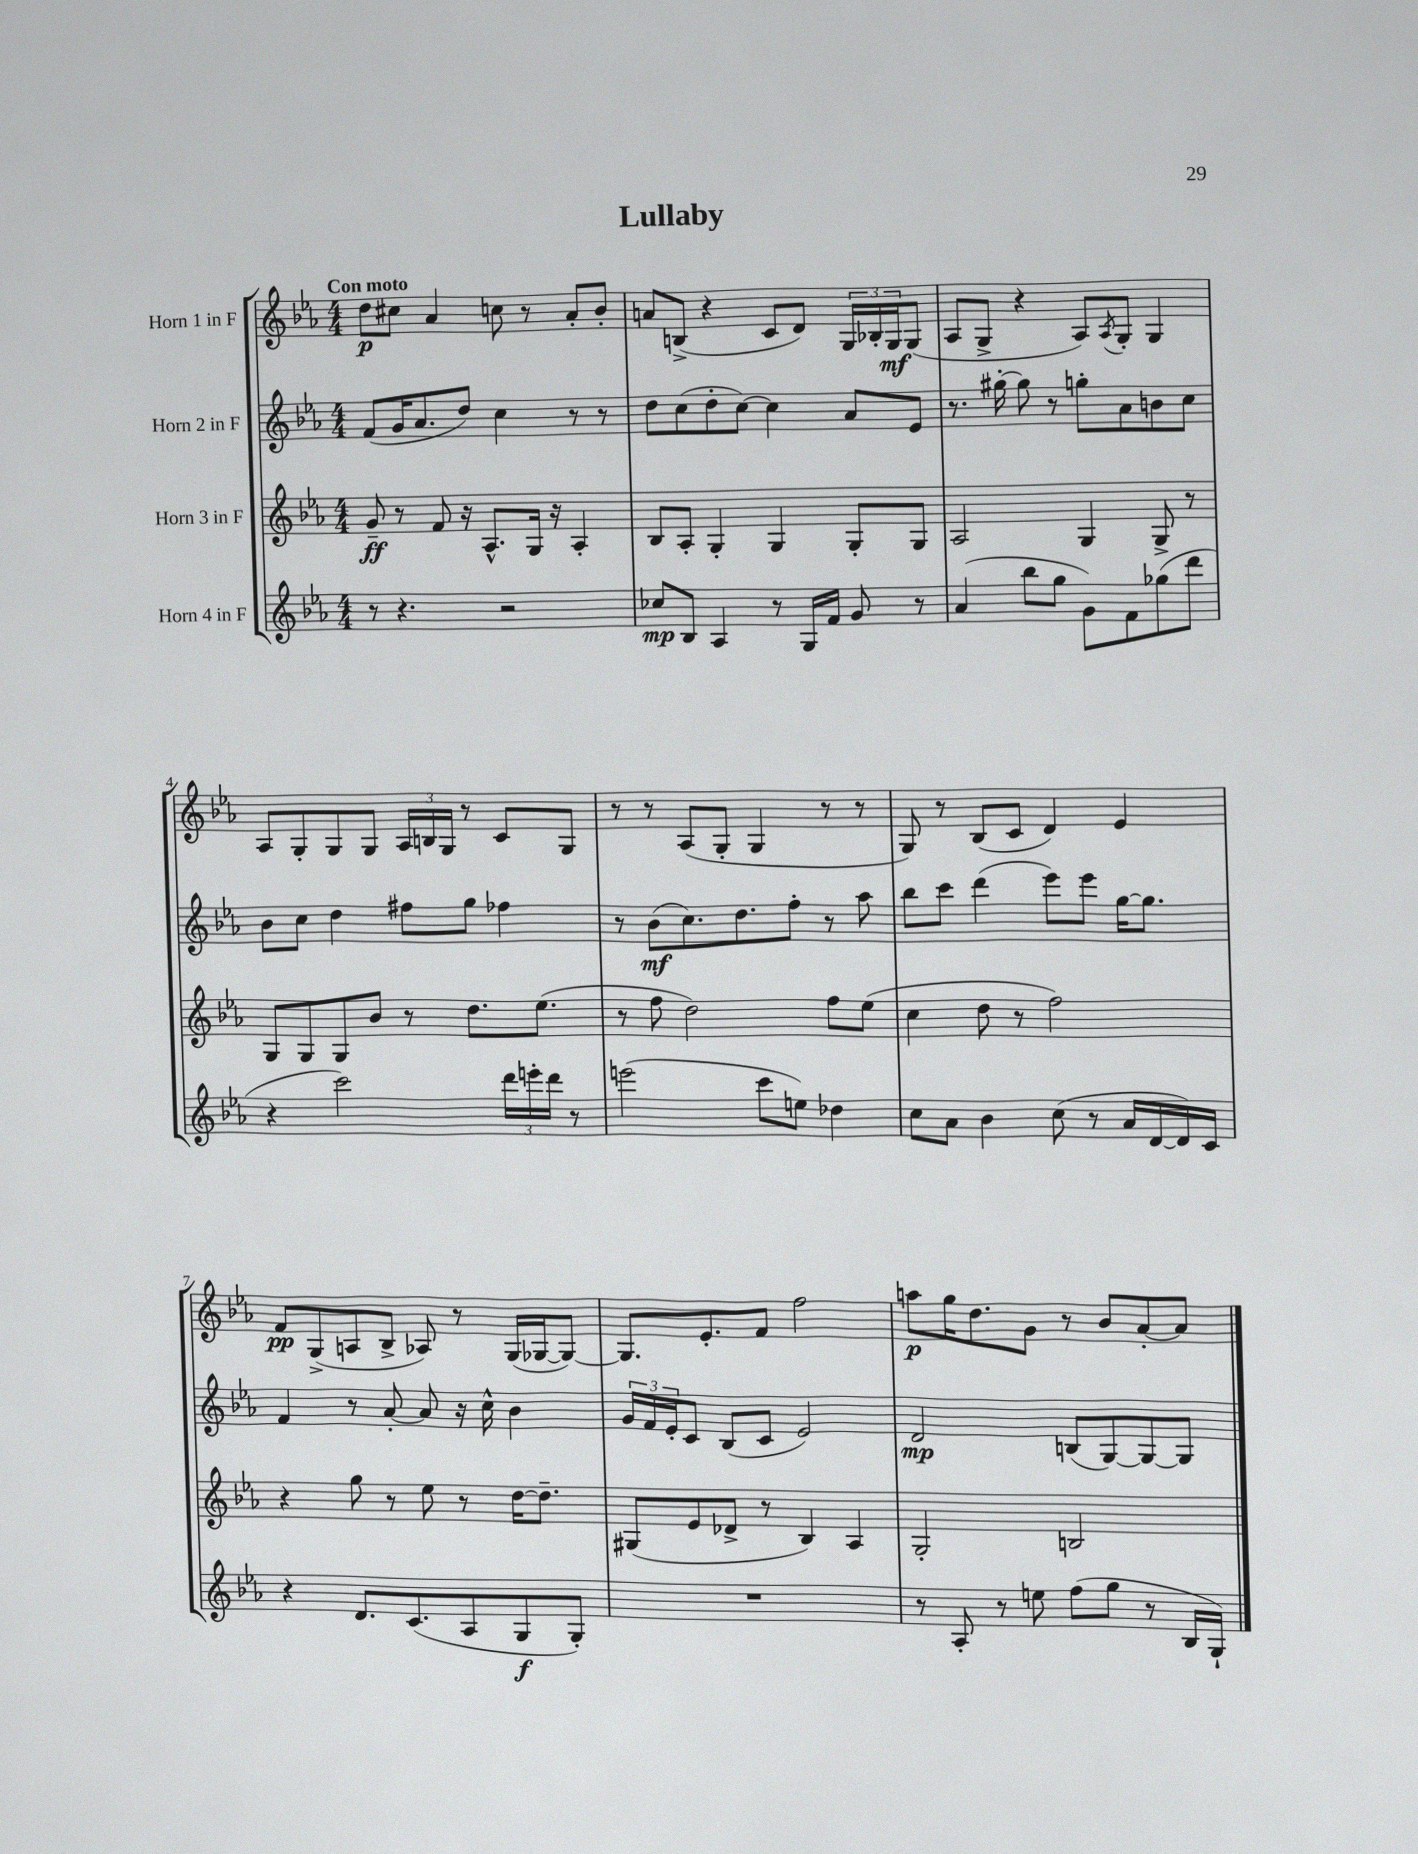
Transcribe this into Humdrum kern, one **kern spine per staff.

**kern	**kern	**kern	**kern
*staff4	*staff3	*staff2	*staff1
*clefG2	*clefG2	*clefG2	*clefG2
*k[b-e-a-]	*k[b-e-a-]	*k[b-e-a-]	*k[b-e-a-]
*M4/4	*M4/4	*M4/4	*M4/4
8r	8g~	(8f	8dd
4.r	8r	16g	8cc#
.	.	8.a-	.
.	8f	.	4a-
.	16r	8dd)	.
.	8.A-^^	.	.
2r	.	4cc	8cc
.	16G	.	8r
.	16r	.	.
.	4A-'	8r	8a-'
.	.	8r	8b-'
=	=	=	=
8cc-	8B-	8dd	8a
8B-	8A-'	(8cc	(8B^
4A-	4G'	8dd'	4r
.	.	[8cc)	.
8r	4G	4cc]	8c
16G	.	.	8d)
16f	.	.	.
8g	8G'	8a-	24G
.	.	.	24B-'
.	.	.	24G
8r	8G	8e-	(8G
=	=	=	=
(4a-	2A-	8.r	8A-
.	.	.	8G^
.	.	[16gg#'	.
8bb-	.	8gg#]	4r
8gg	.	8r	.
8g)	4G	8gg'	8A-)
.	.	.	8qA-
8f	.	8a-	8G'
(8gg-	8G^	8b	4G
8ddd	8r	8cc	.
=	=	=	=
4r	8G	8b-	8A-
.	8G	8cc	8G'
2ccc)	8G	4dd	8G
.	8b-	.	8G
.	8r	8ff#	24A-
.	.	.	24B
.	.	.	24G
.	8.dd	8gg	8r
24ddd	.	4ff-	8c
24eee'	.	.	.
.	(8.ee-	.	.
24ddd	.	.	.
8r	.	.	8G
=	=	=	=
(2eee	8r	8r	8r
.	8ff	(8b-	8r
.	2dd)	8.cc)	(8A-
.	.	.	8G'
.	.	8.dd	.
8ccc	.	.	4G
8ee)	.	8ff'	.
4dd-	8ff	8r	8r
.	(8ee-	8aa-	8r
=	=	=	=
8cc	4cc	8bb-	8G)
8a-	.	8ccc	8r
4b-	8dd	(4ddd	(8B-
.	8r	.	8c
(8cc	2ff)	8eee-)	4d)
8r	.	8eee-	.
16a-	.	[16gg	4e-
[16d	.	8.gg]	.
16d])	.	.	.
16c	.	.	.
=	=	=	=
4r	4r	4f	8f
.	.	.	(8G^
8.d	8gg	8r	8A
.	8r	[8a-'	8B-^
(8.c	.	.	.
.	8ee-	8a-]	8A-)
8A-	8r	16r	8r
.	.	16cc^^	.
8G	[16dd	4b-	(16G
.	8.dd~]	.	[16G-
8G')	.	.	8G-_)
=	=	=	=
1r	(8G#	24g	8.G-]
.	.	24f	.
.	.	24e-'	.
.	8e-	8c	.
.	.	.	8.e-'
.	8d-^	(8B-	.
.	8r	8c	8f
.	4B-)	2e-)	2ff
.	4A-	.	.
=	=	=	=
8r	2G'	2d	8aa
8A-'	.	.	16gg
.	.	.	8.dd
8r	.	.	.
8ee	.	.	8g
(8ff	2B	(8B	8r
8gg	.	[8G)	8b-
8r	.	8G_	[8a-'
16B-	.	8G]	8a-]
16G`)	.	.	.
==	==	==	==
*-	*-	*-	*-
